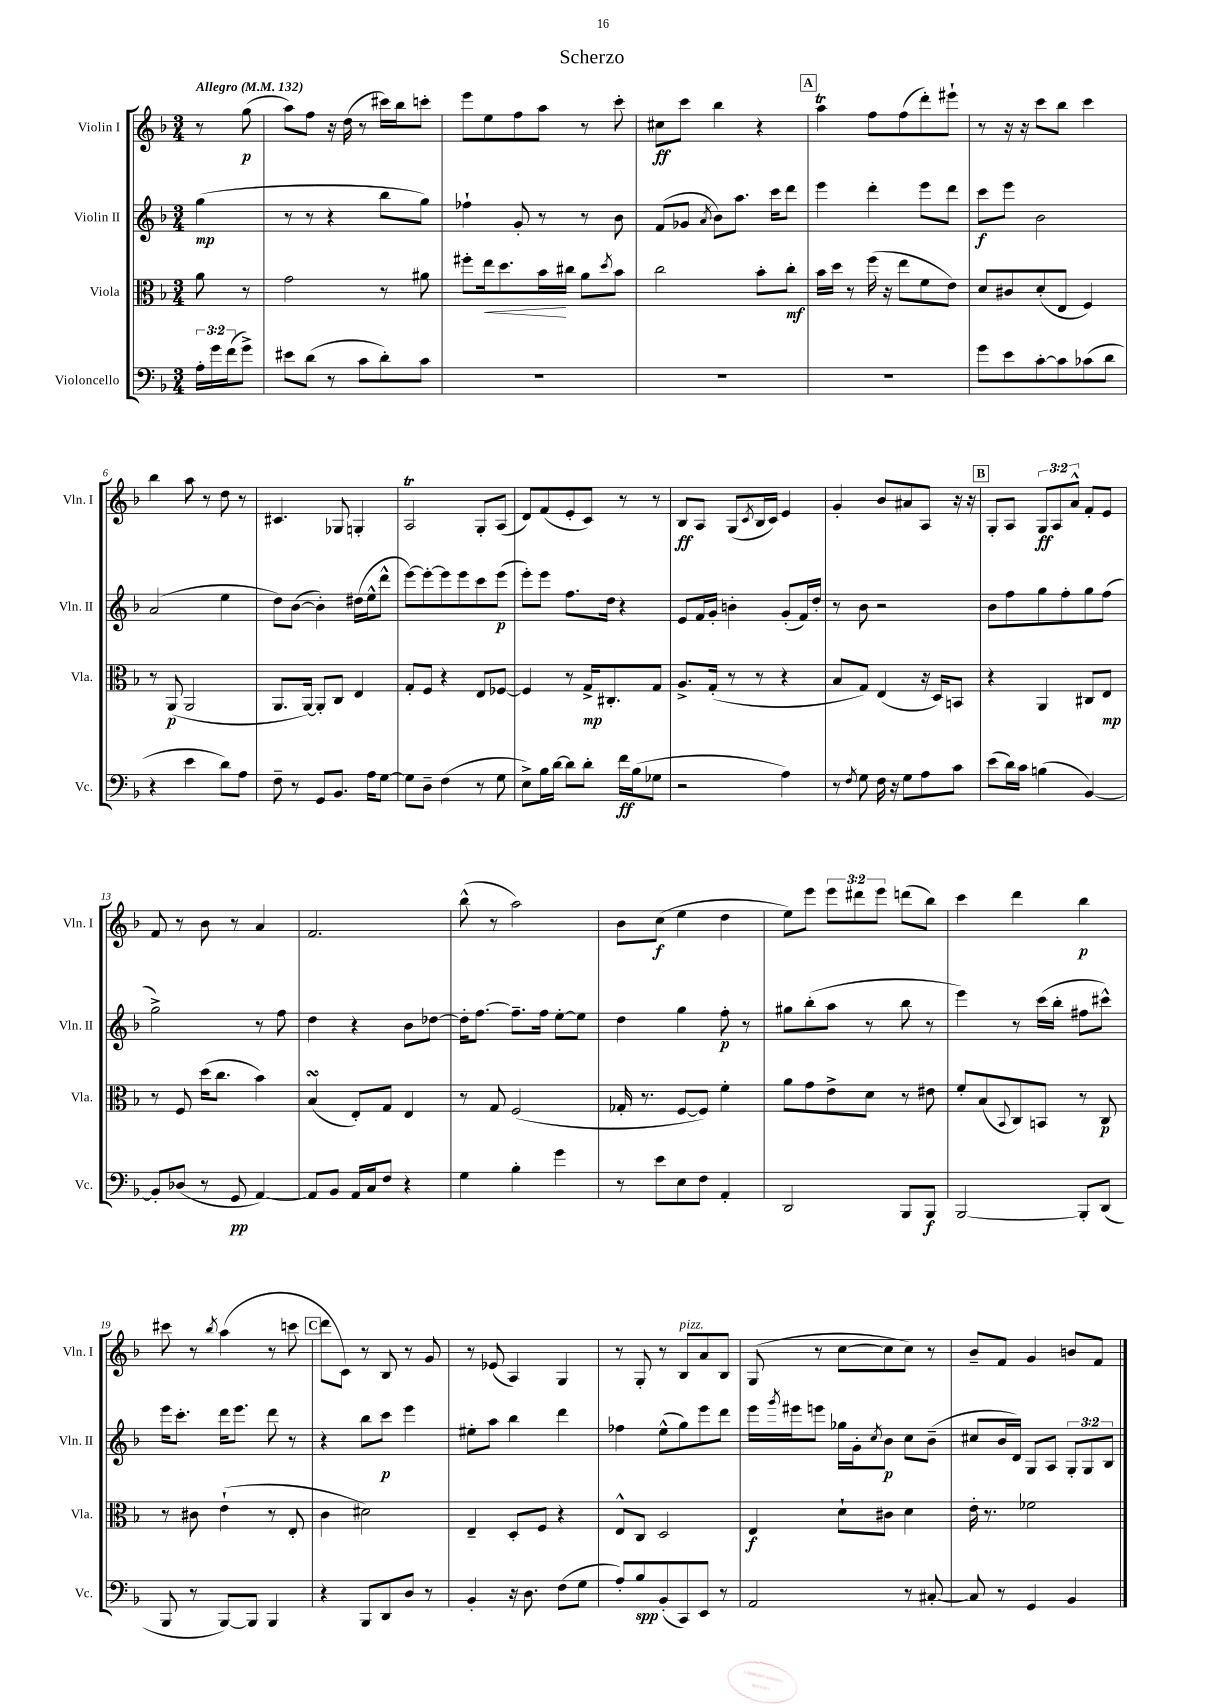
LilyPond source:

\header { title = "Scherzo" }
<<
\new StaffGroup <<
\new Staff = "s0" \with { instrumentName = "Violin I" shortInstrumentName = "Vln. I" } {
    \clef treble \key f \major \numericTimeSignature \time 3/4 \override Staff.TupletNumber.text = #tuplet-number::calc-fraction-text \partial 4 \tempo "Allegro" 4 = 132
    r8 g''8\p( |
    a''8) f''8 r16 d''16( r8 cis'''16) bes''16 c'''8-. |
    e'''8 e''8 f''8 a''8 r8 c'''8-. |
    cis''8\ff c'''8 bes''4 r4 |
    \mark \markup { \box "A" } a''4\trill f''8 f''8( d'''8-.) eis'''8-! |
    r8 r16 r16 c'''8 bes''8 c'''4 |
    bes''4 a''8 r8 d''8 r8 |
    cis'4. ges8 g4-. |
    a2\trill g8-. a8( |
    d'8) f'8( e'8-. c'8) r8 r8 |
    bes8\ff a8 g8( \acciaccatura { c'8 } bes16 c'16) e'4 |
    g'4-. bes'8 ais'8 a8 r16 r16 |
    \mark \markup { \box "B" } g8-. a8 \tuplet 3/2 { g8\ff a8 a'8-^ } f'8-. e'8 |
    f'8 r8 bes'8 r8 a'4 |
    f'2. |
    bes''8-^( r8 a''2) |
    bes'8 c''8\f( e''4 d''4 |
    e''8) e'''8 \tuplet 3/2 { e'''8 dis'''8 e'''8 } d'''8( bes''8) |
    c'''4 d'''4 bes''4\p |
    cis'''8 r8 \acciaccatura { bes''8 } a''4( r8 c'''8 |
    \mark \markup { \box "C" } d'''8 c'8) r8 bes8 r8 g'8 |
    r8 ees'8( a4) g4 |
    r8 g8-. r8 bes8^\markup { \italic "pizz." } a'8 bes8 |
    g8( r8 c''8~ c''8 c''8) r8 |
    bes'8-- f'8 g'4 b'8 f'8 \bar "|." |
}
\new Staff = "s1" \with { instrumentName = "Violin II" shortInstrumentName = "Vln. II" } {
    \clef treble \key f \major \numericTimeSignature \time 3/4 \override Staff.TupletNumber.text = #tuplet-number::calc-fraction-text \partial 4
    g''4\mp( |
    r8 r8 r4 bes''8 g''8) |
    fes''4-! g'8-. r8 r8 bes'8 |
    f'8( ges'8 \acciaccatura { a'8 } bes'8) a''8. c'''16 d'''8 |
    \mark \markup { \box "A" } e'''4 d'''4-. e'''8 d'''8 |
    c'''8\f e'''8 bes'2 |
    a'2( e''4 |
    d''8) bes'8~( bes'4-.) dis''16( e''16-^ d'''8-^ |
    e'''8~) e'''8~-. e'''8 e'''8 c'''8 e'''8\p( |
    e'''8-.) e'''8 f''8. d''16 r4 |
    e'8 f'16 g'16-. b'4-. g'8-.( f'16) d''16-. |
    r8 bes'8 r2 |
    \mark \markup { \box "B" } bes'8 f''8 g''8 f''8-. g''8 f''8( |
    g''2->) r8 f''8 |
    d''4 r4 bes'8 des''8~ |
    des''16-. f''8.~ f''8.-- f''16 e''8~-. e''8 |
    d''4 g''4 f''8-.\p r8 |
    gis''8 bes''8-.( a''8 r8 bes''8 r8 |
    e'''4) r8 c'''16( bes''16-. fis''8 cis'''8-^) |
    e'''16 c'''8.-. d'''16 e'''8. d'''8 r8 |
    \mark \markup { \box "C" } r4 bes''8 c'''8\p e'''4 |
    eis''8-. a''8 bes''4 d'''4 |
    fes''4 e''8-^( g''8) e'''8 d'''8 |
    e'''16 \acciaccatura { g'''8 } eis'''16 e'''8 ges''16 g'16-. \acciaccatura { c''8 } bes'8\p c''8 bes'8--( |
    cis''8 bes'16 d'16) g8 a8 \tuplet 3/2 { g8-. g8 bes8 } \bar "|." |
}
\new Staff = "s2" \with { instrumentName = "Viola" shortInstrumentName = "Vla." } {
    \clef alto \key f \major \numericTimeSignature \time 3/4 \partial 4
    a'8 r8 |
    g'2 r8 ais'8 |
    fis''8-. e''16\< d''8. bes'16\! cis''16 a'8 \acciaccatura { d''8 } bes'8 |
    c''2 bes'8-. c''8-.\mf |
    \mark \markup { \box "A" } bes'16 d''16 r8 f''16( r16 e''8 f'8 e'8) |
    d'8 cis'8 d'8-.( e8 f4) |
    r8 a,8\p( a,2 |
    a,8. a,16~) a,8-. c8 e4 |
    g8-. f8 r4 e8 fes8~ |
    fes4 r8 g16->\mp cis8.-. g8 |
    a8.-> g16-.( r8 r8 r4 |
    bes8 g8) e4( r16 d16) b,8 |
    \mark \markup { \box "B" } r4 a,4 cis8 e8\mp |
    r8 f8 d''16( c''8. bes'4) |
    bes4\turn( e8-.) g8 e4 |
    r8 g8 f2( |
    ges16-. r8. f8~ f8) f'4-. |
    a'8 g'8 e'8-> d'8 r8 eis'8 |
    f'8-. bes8( \appoggiatura { bes,8 } c8) b,8 r8 c8\p |
    r8 cis'8 e'4-!( r8 e8-. |
    \mark \markup { \box "C" } c'4 dis'2) |
    e4-- d8-. f8 r4 |
    e8-^ c8 d2 |
    e4\f d'8-! cis'8 d'4 |
    e'16-. r8. fes'2 \bar "|." |
}
\new Staff = "s3" \with { instrumentName = "Violoncello" shortInstrumentName = "Vc." } {
    \clef bass \key f \major \numericTimeSignature \time 3/4 \override Staff.TupletNumber.text = #tuplet-number::calc-fraction-text \partial 4
    \tuplet 3/2 { a16-. g'16 f'16( } g'8->) |
    eis'8 d'8( r8 c'8 d'8-.) c'8 |
    R2. |
    R2. |
    \mark \markup { \box "A" } R2. |
    g'8 e'8 c'8~-. c'8 ces'8( d'8 |
    r4 e'4 d'8) a8 |
    f8-- r8 g,8 bes,8. a16 g8~ |
    g8 d8-- f4( r8 g8 |
    e8->) bes16 d'16~ d'8 d'8-. f'16\ff bes16( ges8 |
    r2 a4) |
    r8 \acciaccatura { f8 } g8 f16 r16 g8 a8 c'8 |
    \mark \markup { \box "B" } e'8( d'16) c'16 b4( bes,4~) |
    bes,8-. des8( r8 g,8\pp a,4~) |
    a,8 bes,8 a,16 c16 f8 r4 |
    g4 bes4-. g'4 |
    r8 e'8 e8 f8 a,4-. |
    d,2 bes,,8 bes,,8\f |
    bes,,2~ bes,,8-. d,8( |
    bes,,8 r8 bes,,8~) bes,,8 bes,,4 |
    \mark \markup { \box "C" } r4 bes,,8 d,8 d8 r8 |
    bes,4-. r16 d8. f8( g8 |
    a8-.) bes8\spp bes,8-.( c,8) e,8 r8 |
    a,2 r8 cis8~-. |
    cis8 r8 g,4 bes,4 \bar "|." |
}
>>
>>
